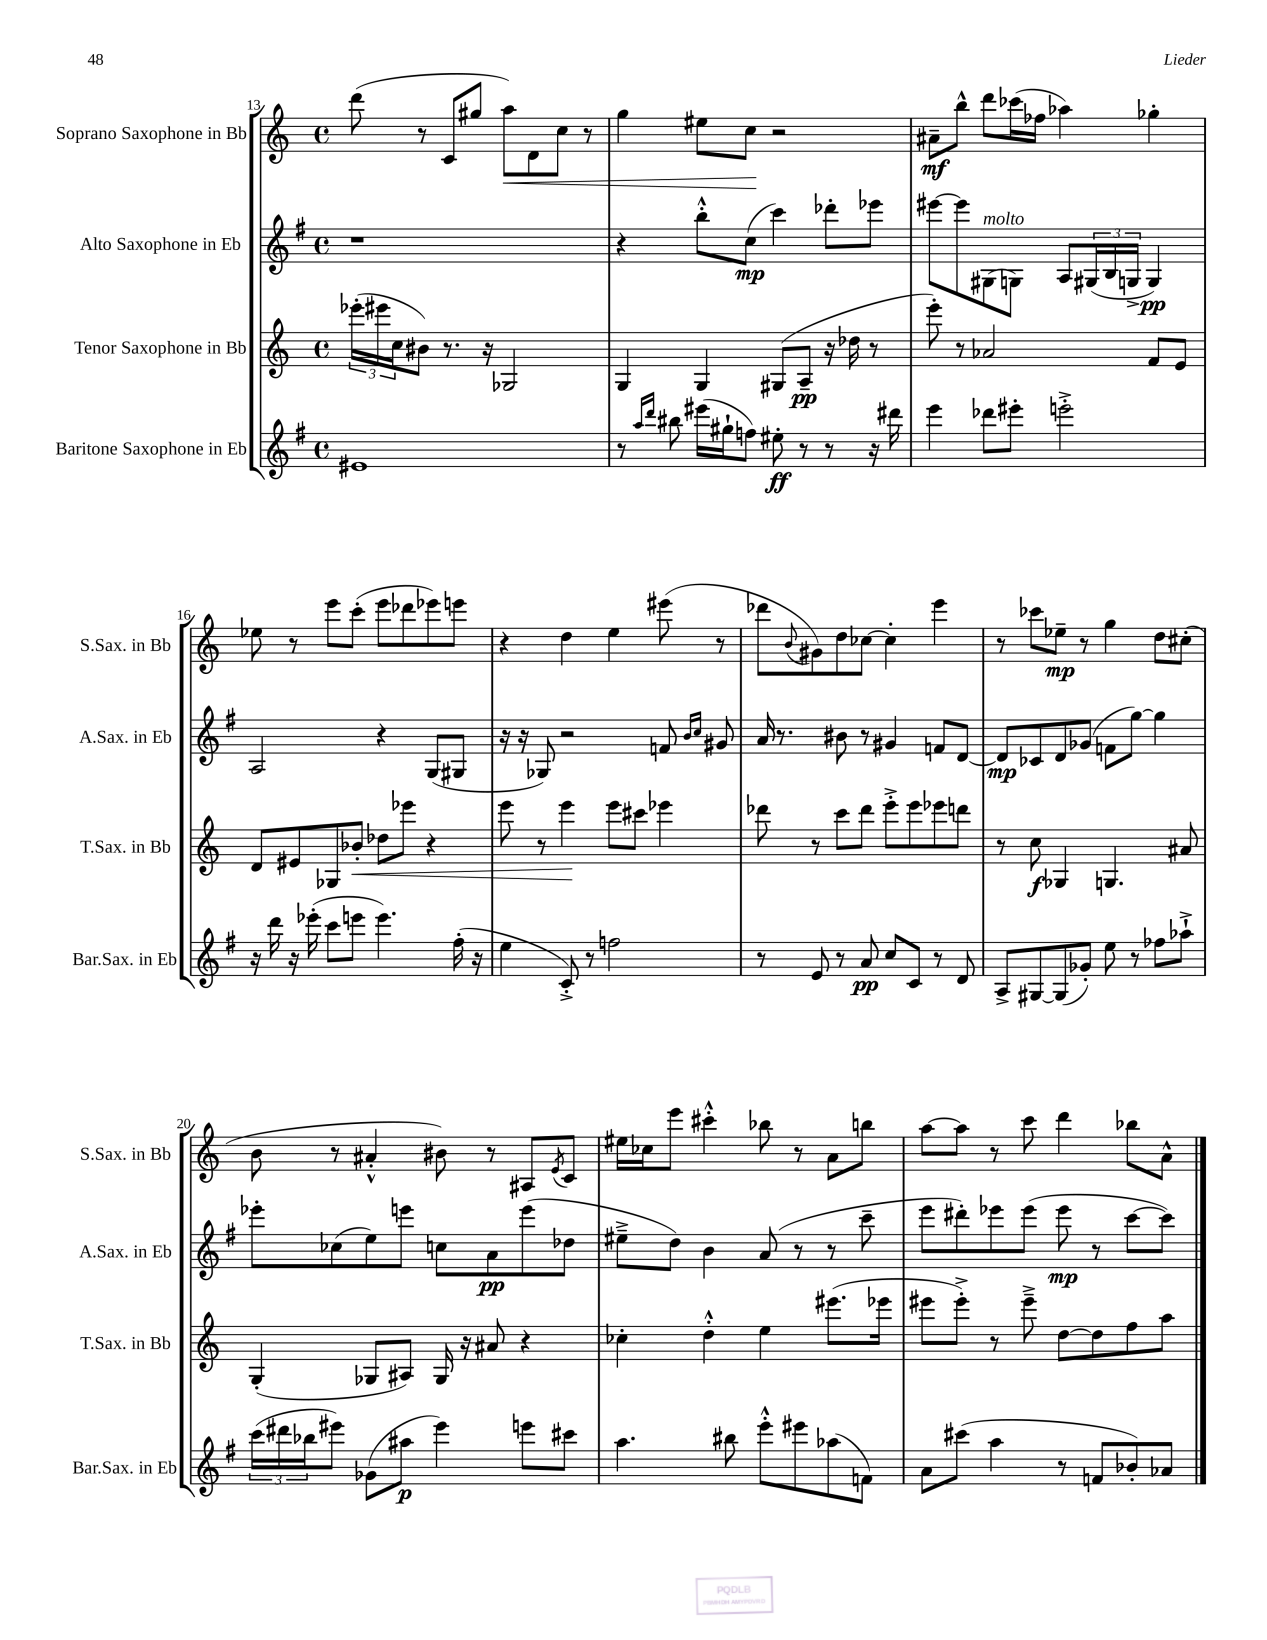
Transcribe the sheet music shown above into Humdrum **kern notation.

**kern	**dynam	**kern	**dynam	**kern	**dynam	**kern	**dynam
*part4	*part4	*part3	*part3	*part2	*part2	*part1	*part1
*staff4	*staff4	*staff3	*staff3	*staff2	*staff2	*staff1	*staff1
*I"Baritone Saxophone in Eb	*	*I"Tenor Saxophone in Bb	*	*I"Alto Saxophone in Eb	*	*I"Soprano Saxophone in Bb	*
*I'Bar.Sax. in Eb	*	*I'T.Sax. in Bb	*	*I'A.Sax. in Eb	*	*I'S.Sax. in Bb	*
*clefG2	*	*clefG2	*	*clefG2	*	*clefG2	*
*k[f#]	*	*k[]	*	*k[f#]	*	*k[]	*
*M4/4	*	*M4/4	*	*M4/4	*	*M4/4	*
*met(c)	*	*met(c)	*	*met(c)	*	*met(c)	*
=13	=13	=13	=13	=13	=13	=13	=13
1e#X	.	(24eee-X'\LL	.	1r	.	(8ddd\	.
.	.	24eee#X\	.	.	.	.	.
.	.	24cc\J	.	.	.	.	.
.	.	8b#X\J)	.	.	.	8r	.
.	.	8.r	.	.	.	8c/L	.
.	.	.	.	.	.	8gg#X/J	.
.	.	16r	.	.	.	.	.
!	!	!	!	!	!	!	!LO:HP:b
.	.	2G-X/	.	.	.	8aa\L)	<
.	.	.	.	.	.	8d\	.
.	.	.	.	.	.	8cc\J	.
.	.	.	.	.	.	8r	.
=14	=14	=14	=14	=14	=14	=14	=14
8r	.	4G/	.	4r	.	4gg\	.
16qqaa/LL	.	.	.	.	.	.	.
16qqddd/JJ	.	.	.	.	.	.	.
8bb#X\	.	.	.	.	.	.	.
(16eee#X\LL	.	4G/	.	8bb'^^\L	.	8ee#X\L	.
16gg#X`\J	.	.	.	.	.	.	.
8ffn\J)	.	.	.	(8cc\J	mp	8cc\J	.
8ee#X'\	ff	(8G#X/L	.	4ccc\)	.	2r	[
8r	.	8A~/J	pp	.	.	.	.
8r	.	16r	.	8ddd-X'\L	.	.	.
.	.	16dd-X\	.	.	.	.	.
16r	.	8r	.	8eee-X\J	.	.	.
16ddd#X\	.	.	.	.	.	.	.
=15	=15	=15	=15	=15	=15	=15	=15
4eee\	.	8eee'\)	.	[8eee#X\L	.	8a#X~\L	mf
.	.	8r	.	8eee#\]	.	8bb^^\J	.
!	!	!	!	!LO:TX:a:i:t=molto	!	!	!
8ddd-X\L	.	2a-X/	.	(8G#X\	.	8ddd\L	.
8eee#X'\J	.	.	.	8Gn\J)	.	(16ccc-X\L	.
.	.	.	.	.	.	16ff-X\JJ	.
2eeen'^\	.	.	.	8A/L	.	4aa-X\)	.
.	.	.	.	(24G#X/L	.	.	.
.	.	.	.	24B/	.	.	.
.	.	.	.	24Gn^/JJ	.	.	.
.	.	8f/L	.	4G/)	pp	4gg-X'\	.
.	.	8e/J	.	.	.	.	.
!!LO:LB:g=z
=16	=16	=16	=16	=16	=16	=16	=16
16r	.	8d/L	.	2A/	.	8ee-X\	.
16ddd\	.	.	.	.	.	.	.
16r	.	8e#X/	.	.	.	8r	.
(16eee-X'\	.	.	.	.	.	.	.
8ccc\L	.	8G-X/	.	.	.	8eee\L	.
!	!	!	!LO:HP:b	!	!	!	!
8eeen\J	.	8b-X'/J	<	.	.	(8ccc'\J	.
4.eee\)	.	8dd-X\L	.	4r	.	8eee\L	.
.	.	8eee-X\J	.	.	.	8ddd-X\	.
.	.	4r	.	(8G/L	.	8eee-X\)	.
(16ff#'\	.	.	.	8G#X/J	.	8eeen\J	.
16r	.	.	.	.	.	.	.
=17	=17	=17	=17	=17	=17	=17	=17
4ee\	.	8eee\	.	16r	.	4r	.
.	.	.	.	16r	.	.	.
.	.	8r	.	8G-X/)	.	.	.
8c'^/)	.	4eee\	.	2r	.	4dd\	.
8r	.	.	.	.	.	.	.
2ffn\	.	8eee\L	[	.	.	4ee\	.
.	.	8ccc#X\J	.	.	.	.	.
.	.	4eee-X\	.	8fn/	.	(8eee#X\	.
.	.	.	.	16qqb/LL	.	.	.
.	.	.	.	16qqcc/JJ	.	.	.
.	.	.	.	8g#X/	.	8r	.
=18	=18	=18	=18	=18	=18	=18	=18
8r	.	8ddd-X\	.	16a/	.	8ddd-X\L	.
.	.	.	.	8.r	.	.	.
.	.	.	.	.	.	8qqb/	.
8e/	.	8r	.	.	.	8g#X\)	.
8r	.	8ccc\L	.	8b#X\	.	8dd\	.
8a/	pp	8ddd-\J	.	8r	.	[8cc-X\J	.
8cc/L	.	8eee'^\L	.	4g#X/	.	4cc-'\]	.
8c/J	.	8eee\	.	.	.	.	.
8r	.	8eee-X\	.	8fn/L	.	4eee\	.
8d/	.	8dddn\J	.	[8d/J	.	.	.
=19	=19	=19	=19	=19	=19	=19	=19
8A^/L	.	8r	.	8d/L]	mp	8r	.
[8G#X/	.	8cc\	f	8c-X/	.	8ccc-X\L	.
(8G#/]	.	4G-X/	.	8d/	.	8ee-X~\J	mp
8g-X'/J)	.	.	.	(8g-X/J	.	8r	.
8ee\	.	4.Gn/	.	8fn\L	.	4gg\	.
8r	.	.	.	[8gg\J)	.	.	.
8ff-X\L	.	.	.	4gg\]	.	8dd\L	.
8aa-X`^\J	.	8a#X/	.	.	.	(8cc#X'\J	.
!!LO:LB:g=z
=20	=20	=20	=20	=20	=20	=20	=20
(24ccc\LL	.	(4G'/	.	8eee-X'\L	.	8b\	.
24ddd#X\	.	.	.	.	.	.	.
24bb-X\J	.	.	.	.	.	.	.
8eee#X\J)	.	.	.	(8cc-X\	.	8r	.
(8g-X\L	.	8G-X/L	.	8ee\)	.	4a#X'^^/	.
8aa#X\J	p	8A#X/J)	.	8eeen\J	.	.	.
4eee#\)	.	16G-/	.	8ccn\L	.	8b#X\)	.
.	.	16r	.	.	.	.	.
.	.	8a#X/	.	8a\	pp	8r	.
8eeen\L	.	4r	.	(8eee\	.	8A#X/L	.
.	.	.	.	.	.	8qe/	.
8ccc#X\J	.	.	.	8dd-X\J	.	8c/J	.
=21	=21	=21	=21	=21	=21	=21	=21
4.aa\	.	4cc-X'\	.	8ee#X~^\L	.	16ee#X\LL	.
.	.	.	.	.	.	16cc-X\J	.
.	.	.	.	8dd\J)	.	8eee\J	.
.	.	4dd'^^\	.	4b\	.	4ccc#X'^^\	.
8bb#X\	.	.	.	.	.	.	.
8eee'^^\L	.	4ee\	.	(8a/	.	8bb-X\	.
8eee#X\	.	.	.	8r	.	8r	.
(8aa-X\	.	(8.eee#X\L	.	8r	.	8a\L	.
8fn\J)	.	.	.	8ccc~\	.	8bbn\J	.
.	.	16eee-X\Jk	.	.	.	.	.
=22	=22	=22	=22	=22	=22	=22	=22
8a\L	.	8eee#X\L	.	8eee\L	.	[8aa\L	.
(8ccc#X\J	.	8eee#'^\J)	.	8ddd#X'\)	.	8aa\J]	.
4aa\	.	8r	.	8eee-X\	.	8r	.
.	.	8eee#~^\	.	(8eee-\J	.	8ccc\	.
8r	.	[8dd\L	.	8eee-\	mp	4ddd\	.
8fn/L	.	8dd\]	.	8r	.	.	.
8b-X'/)	.	8ff\	.	[8ccc\L	.	8bb-X\L	.
8a-X/J	.	8aa\J	.	8ccc\J])	.	8a^^\J	.
==	==	==	==	==	==	==	==
*-	*-	*-	*-	*-	*-	*-	*-
